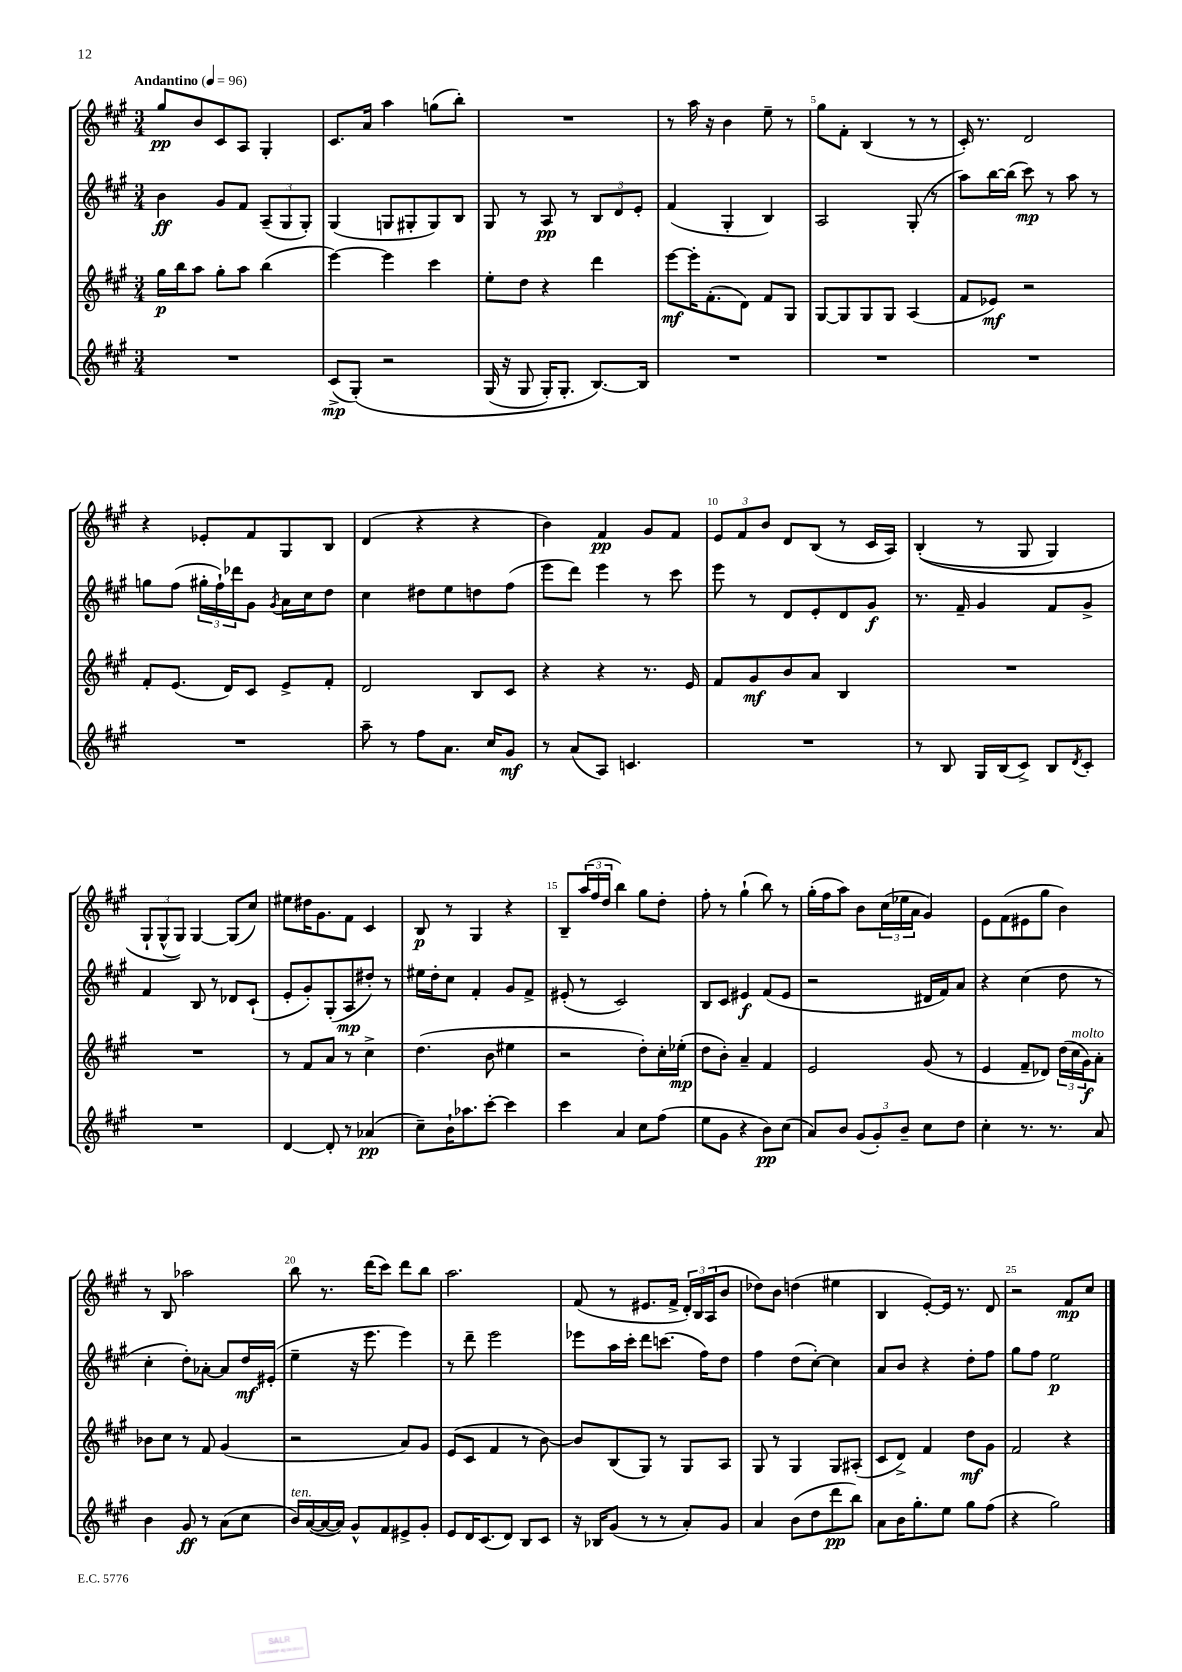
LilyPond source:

<<
\new StaffGroup <<
\new Staff = "s0" {
    \clef treble \key a \major \numericTimeSignature \time 3/4 \tempo "Andantino" 4 = 96
    gis''8\pp b'8 cis'8 a8 gis4-. |
    cis'8. a'16 a''4 g''8( b''8-.) |
    R2. |
    r8 a''16 r16 b'4 e''8-- r8 |
    gis''8 fis'8-. b4( r8 r8 |
    cis'16-.) r8. d'2 |
    r4 ees'8-. fis'8 gis8 b8 |
    d'4( r4 r4 |
    b'4) fis'4\pp gis'8 fis'8 |
    \tuplet 3/2 { e'8 fis'8 b'8 } d'8 b8( r8 cis'16 a16) |
    b4-.(\( r8 gis8 gis4) |
    \tuplet 3/2 { gis8-! gis8-^( gis8)\) } gis4~ gis8( cis''8) |
    eis''8 dis''16 gis'8. fis'8 cis'4 |
    b8\p r8 gis4 r4 |
    b8-- \tuplet 3/2 { a''16( fis''16 d''16 } b''4) gis''8 d''8-. |
    fis''8-. r8 gis''4-!( b''8) r8 |
    gis''16-.( fis''16 a''8) b'8 \tuplet 3/2 { cis''16( ees''16 a'16 } gis'4) |
    e'8 fis'8( eis'8 gis''8 b'4) |
    r8 b8 aes''2 |
    b''8 r8. d'''16( cis'''8) d'''8 b''8 |
    a''2. |
    fis'8( r8 eis'8. fis'16-> \tuplet 3/2 { d'16-.) b16 a16( } b'8 |
    des''8) b'8 d''4( eis''4 |
    b4 e'8~-.) e'16 r8. d'8 |
    r2 fis'8\mp cis''8 \bar "|." |
}
\new Staff = "s1" {
    \clef treble \key a \major \numericTimeSignature \time 3/4
    b'4\ff gis'8 fis'8 \tuplet 3/2 { a8--( gis8 gis8-.) } |
    gis4( g8 gis8-. gis8) b8 |
    gis8 r8 a8\pp r8 \tuplet 3/2 { b8 d'8 e'8-. } |
    fis'4( gis4-. b4) |
    a2 gis8-.( r8 |
    a''8) b''16~ b''16( cis'''8\mp) r8 a''8 r8 |
    g''8 fis''8( \tuplet 3/2 { gis''16-. fis''16-!) des'''16 } gis'8 \acciaccatura { gis'8 } a'16 cis''16 d''8 |
    cis''4 dis''8 e''8 d''8 fis''8( |
    e'''8 d'''8) e'''4 r8 cis'''8 |
    e'''8 r8 d'8 e'8-. d'8 gis'8\f |
    r8. fis'16-- gis'4 fis'8 gis'8-> |
    fis'4 b8 r8 des'8 cis'8-!( |
    e'8-. gis'8-.) gis8-.( a8\mp dis''8-.) r8 |
    eis''16 d''16-. cis''8 fis'4-. gis'8 fis'8-> |
    eis'8-.( r8 cis'2) |
    b8 cis'8 eis'4\f fis'8( eis'8 |
    r2 dis'16 fis'16) a'8 |
    r4 cis''4( d''8 r8 |
    cis''4-. d''8-.) aes'8~-. aes'8 d''16\mf eis'16-.( |
    e''4-- r16 e'''8. e'''4) |
    r8 d'''8-- e'''2 |
    ees'''8 a''16 cis'''16-. d'''8 c'''8.( fis''16) d''8 |
    fis''4 d''8( cis''8~-.) cis''4 |
    a'8 b'8 r4 d''8-. fis''8 |
    gis''8 fis''8 e''2\p \bar "|." |
}
\new Staff = "s2" {
    \clef treble \key a \major \numericTimeSignature \time 3/4
    gis''16\p b''16 a''8 gis''8-. a''8 b''4( |
    e'''4~) e'''4 cis'''4 |
    e''8-. d''8 r4 d'''4 |
    e'''8~\mf e'''16-. fis'8.-.( d'8) fis'8 gis8 |
    gis8~ gis8 gis8 gis8 a4( |
    fis'8 ees'8\mf) r2 |
    fis'8-. e'8.( d'16) cis'8 e'8-> fis'8-. |
    d'2 b8 cis'8 |
    r4 r4 r8. e'16 |
    fis'8 gis'8\mf b'8 a'8 b4 |
    R2. |
    R2. |
    r8 fis'8 a'8 r8 cis''4-> |
    d''4.( b'8 eis''4 |
    r2 d''8-.) cis''16-. ees''16-.\mp( |
    d''8 b'8-.) a'4-- fis'4 |
    e'2 gis'8( r8 |
    e'4 fis'8-- des'8) \tuplet 3/2 { d''16( cis''16^\markup { \italic "molto" } gis'16\f) } a'8-. |
    bes'8 cis''8 r8 fis'8 gis'4( |
    r2 a'8) gis'8 |
    e'8( cis'8 fis'4 r8 b'8~) |
    b'8 b8( gis8) r8 gis8 a8 |
    gis8 r8 gis4 gis8 ais8-.( |
    cis'8 d'8->) fis'4 d''8\mf gis'8 |
    fis'2 r4 \bar "|." |
}
\new Staff = "s3" {
    \clef treble \key a \major \numericTimeSignature \time 3/4
    R2. |
    cis'8->\mp( gis8-.)\( r2 |
    gis16( r16 gis8 gis16-.) gis8.-. b8.~\) b16 |
    R2. |
    R2. |
    R2. |
    R2. |
    a''8-- r8 fis''8 a'8. cis''16 gis'8\mf |
    r8 a'8( a8) c'4. |
    R2. |
    r8 b8 gis16 b16( cis'8->) b8 \acciaccatura { d'8 } cis'8-. |
    R2. |
    d'4~ d'8-. r8 aes'4\pp( |
    cis''8--) b'16-! aes''8. cis'''8~-. cis'''4 |
    cis'''4 a'4 cis''8 fis''8( |
    e''8 gis'8 r4 b'8\pp) cis''8( |
    a'8) b'8 \tuplet 3/2 { gis'8( gis'8-.) b'8-- } cis''8 d''8 |
    cis''4-. r8. r8. a'8 |
    b'4 gis'8\ff r8 a'8( cis''8 |
    b'16^\markup { \italic "ten." }) a'16~( a'16~ a'16) gis'8-^ fis'8 eis'8-> gis'8-. |
    e'8 d'16 cis'8.( d'8) b8 cis'8 |
    r16 bes16 gis'8( r8 r8 a'8-.) gis'8 |
    a'4 b'8( d''8 d'''8\pp b''8) |
    a'8 b'16 gis''8.-. e''8 gis''8 fis''8( |
    r4 gis''2) \bar "|." |
}
>>
>>
\layout { \context { \Score \override BarNumber.break-visibility = ##(#f #t #t) barNumberVisibility = #(every-nth-bar-number-visible 5) } }
